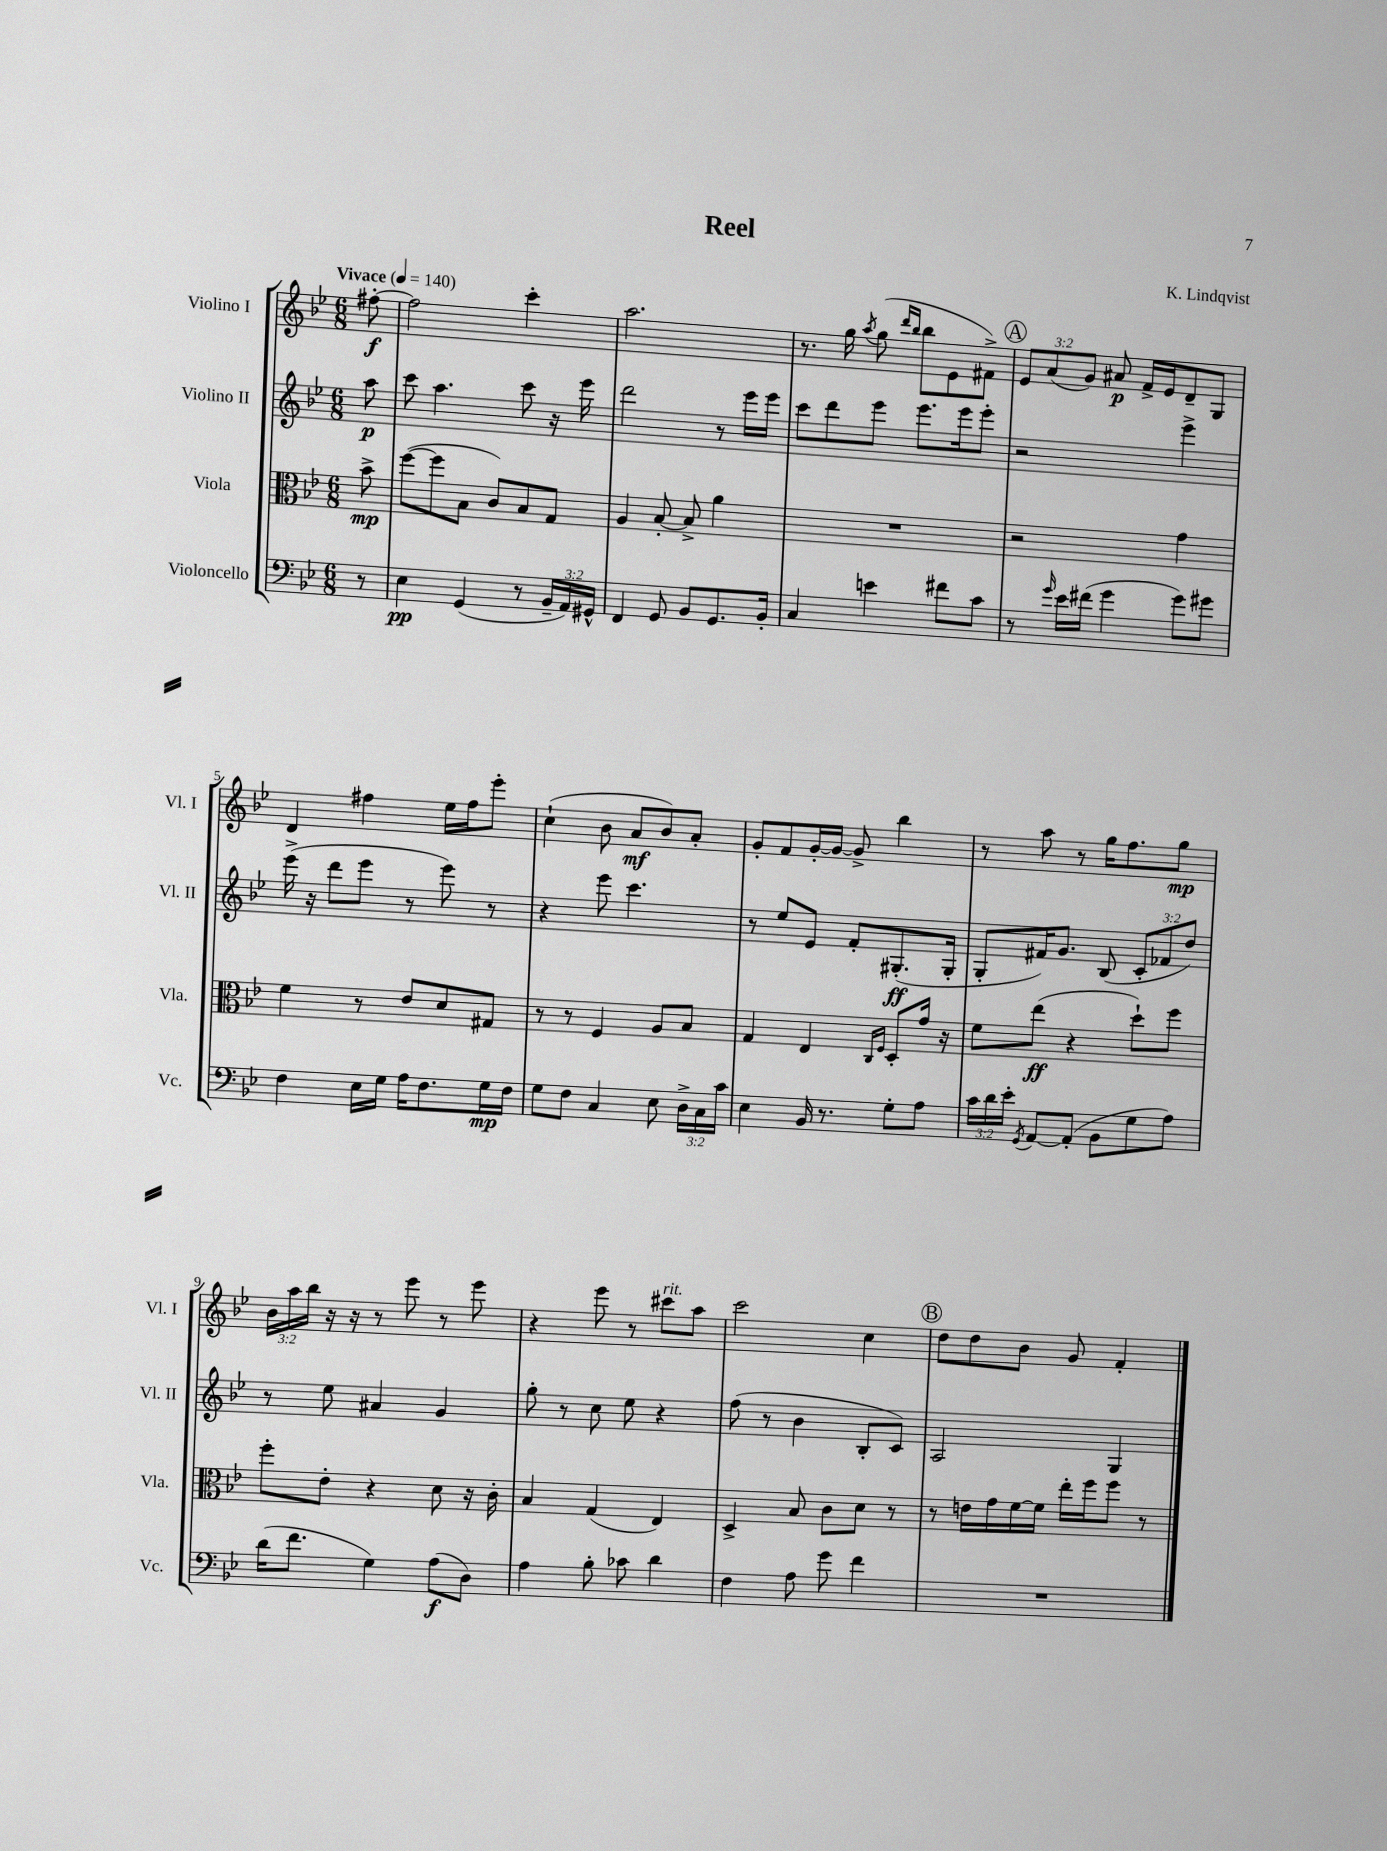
\header { title = "Reel" composer = "K. Lindqvist" }
<<
\new StaffGroup <<
\new Staff = "s0" \with { instrumentName = "Violino I" shortInstrumentName = "Vl. I" } {
    \clef treble \key bes \major \numericTimeSignature \time 6/8 \override Staff.TupletNumber.text = #tuplet-number::calc-fraction-text \partial 8 \tempo "Vivace" 4 = 140
    \autoBeamOff fis''8~-.\f |
    fis''2 c'''4-. |
    a''2. |
    r8. g''16 \acciaccatura { a''8 } g''8( \grace { d'''16[ bes''16] } bes''8[ ees'8 fis'8]->) |
    \mark \markup { \circle "A" } \tuplet 3/2 { ees'8[ a'8( g'8]) } ais'8\p f'16[-> ees'16 d'8-- g8] |
    d'4 fis''4 ees''16[ fis''16 ees'''8]-. |
    c''4-!( bes'8 a'8[\mf bes'8) a'8]-. |
    g'8[-. f'8 g'16~-. g'16]~ g'8-> bes''4 |
    r8 a''8 r8 g''16[ f''8. g''8]\mp |
    \tuplet 3/2 { bes'16[ a''16 bes''16] } r16 r16 r8 ees'''8 r8 ees'''8 |
    r4 ees'''8 r8 cis'''8[^\markup { \italic "rit." } a''8] |
    c'''2 c''4 |
    \mark \markup { \circle "B" } d''8[ d''8 bes'8] g'8 f'4-. \bar "|." |
}
\new Staff = "s1" \with { instrumentName = "Violino II" shortInstrumentName = "Vl. II" } {
    \clef treble \key bes \major \numericTimeSignature \time 6/8 \override Staff.TupletNumber.text = #tuplet-number::calc-fraction-text \partial 8
    \autoBeamOff a''8\p |
    c'''8 a''4. c'''8 r16 ees'''16 |
    d'''2 r8 ees'''16[ ees'''16] |
    c'''8[ d'''8 ees'''8] ees'''8.[ ees'''16 ees'''8]-. |
    \mark \markup { \circle "A" } r2 ees'''4-> |
    ees'''16->( r16 d'''8[ ees'''8] r8 ees'''8) r8 |
    r4 ees'''8 c'''4. |
    r8 ees''8[ ees'8] f'8[-. gis8.-.\ff( gis16]-. |
    g8[-. fis'16) g'8.] bes8( \tuplet 3/2 { c'8[-. fes'8 d''8]) } |
    r8 ees''8 ais'4 g'4 |
    g''8-. r8 c''8 ees''8 r4 |
    f''8( r8 bes'4 bes8[-. c'8]) |
    \mark \markup { \circle "B" } a2 g4 \bar "|." |
}
\new Staff = "s2" \with { instrumentName = "Viola" shortInstrumentName = "Vla." } {
    \clef alto \key bes \major \numericTimeSignature \time 6/8 \partial 8
    \autoBeamOff bes'8->\mp |
    f''8[~( f''8 bes8] c'8[) bes8 g8] |
    a4 bes8~-. bes8-> a'4 |
    R2. |
    \mark \markup { \circle "A" } r2 g'4 |
    f'4 r8 ees'8[ d'8 gis8] |
    r8 r8 f4 a8[ bes8] |
    g4 ees4 \grace { c16[ f16] } d8[-. g'16] r16 |
    f'8[ ees''8]\ff( r4 d''8[-!) f''8] |
    f''8[-. ees'8]-. r4 d'8 r16 c'16-. |
    bes4 g4( ees4) |
    d4-> bes8 c'8[ d'8] r8 |
    \mark \markup { \circle "B" } r8 e'16[ g'16 f'16~ f'16] ees''16[-. f''16 f''8] r8 \bar "|." |
}
\new Staff = "s3" \with { instrumentName = "Violoncello" shortInstrumentName = "Vc." } {
    \clef bass \key bes \major \numericTimeSignature \time 6/8 \override Staff.TupletNumber.text = #tuplet-number::calc-fraction-text \partial 8
    \autoBeamOff r8 |
    ees4\pp g,4( r8 \tuplet 3/2 { bes,16[-- a,16) gis,16]-^ } |
    f,4 g,8 bes,8[ g,8. bes,16]-. |
    c4 e'4 fis'8[ c'8] |
    \mark \markup { \circle "A" } r8 \grace { g'16 } ees'16[ fis'16]( g'4 g'8[) gis'8] |
    f4 ees16[ g16] a16[ f8. g16\mp f16] |
    g8[ f8] c4 ees8 \tuplet 3/2 { d16[-> c16 c'16] } |
    ees4 bes,16 r8. g8[-. a8] |
    \tuplet 3/2 { c'16[ d'16 ees'16]-. } \acciaccatura { g,8 } a,8[~ a,8]-.( bes,8[ g8 a8]) |
    d'16[( f'8.] g4) a8[\f( d8]) |
    a4 bes8-. ces'8 d'4 |
    f4 a8 g'8 f'4 |
    \mark \markup { \circle "B" } R2. \bar "|." |
}
>>
>>
